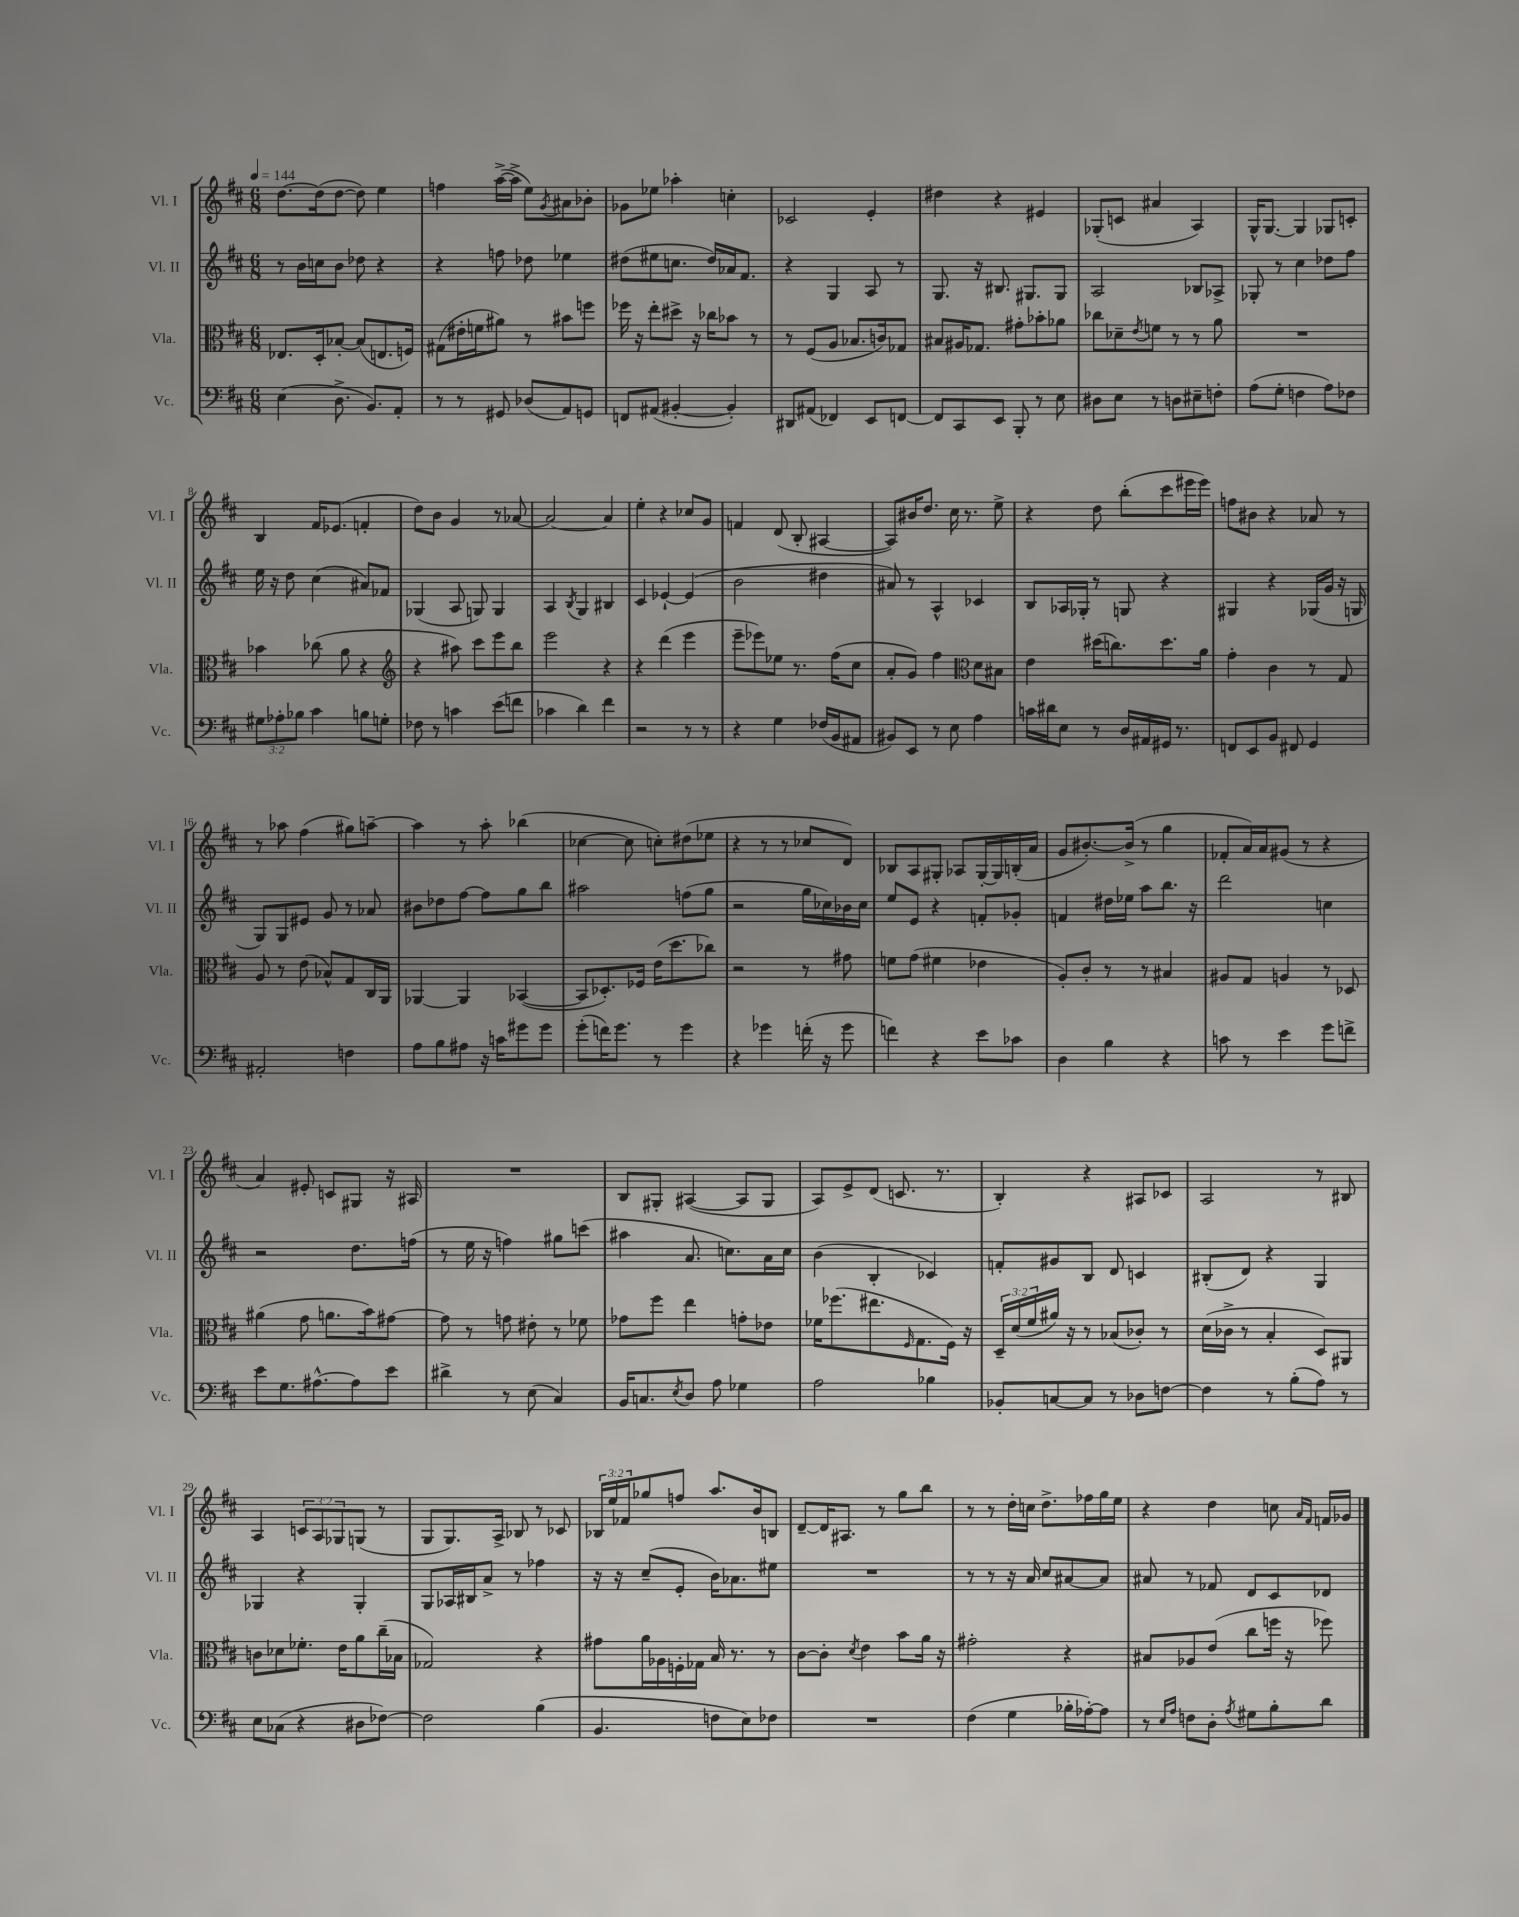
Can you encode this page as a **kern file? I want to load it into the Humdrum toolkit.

**kern	**kern	**kern	**kern
*staff4	*staff3	*staff2	*staff1
*clefF4	*clefC3	*clefG2	*clefG2
*k[f#c#]	*k[f#c#]	*k[f#c#]	*k[f#c#]
*M6/8	*M6/8	*M6/8	*M6/8
*MM144	*MM144	*MM144	*MM144
(4E\	8.E-/L	8r	[8.dd\L
.	.	16b\LL	.
.	16D'/k	16cc\J	(16dd\]k
8.D^\	[8B-'/J	8b\J	[8dd\J
.	(8B-/]L	8dd-\	8dd\])
8.BB/L)	.	.	.
.	8.E/	4r	4ee\
8AA'/J	.	.	.
.	16F/Jk)	.	.
=	=	=	=
8r	(8G#\L	4r	4ff\
8r	16e#'\L	.	.
.	16f\J	.	.
8GG#/	8a#\J)	8ff\	([16aa^\LL
.	.	.	16aa^\]JJ
(8D-/L	8r	8dd-\	8ee\L)
.	.	.	8qg/
8AA/)	8b#\L	4ee-\	8a#\
8GG/J	8ff\J	.	8b-'\J
=	=	=	=
8FF/L	16ff-\	(8dd#\L	8g-\L
.	16r	.	.
(8AA#/J	8ee'\L	8ee#\	8ee-\J
[4BB#'/	8dd#^\J	8.cc\J	4aa-'\
.	16r	.	.
.	16cc-\LK	16dd#/LL)	.
4BB#'/])	8b-\J	16a-/J	4cc'\
.	.	8.f#/J	.
.	8r	.	.
=	=	=	=
8DD#/L	8r	4r	2c-/
(8AA#/J	(8F#/L	.	.
4FF-/)	8A/J	4G/	.
.	8.B-/L	.	.
8EE/L	.	8A/	4e'/
.	16c/k)	.	.
[8FF/J	8G-/J	8r	.
=	=	=	=
8FF/]L	8B#/L	8.G/	4dd#\
8CC#/	16A#/K	.	.
.	8.G-/J	16r	.
8EE/J	.	8.B#/	4r
8BBB'/	8g#'\L	.	.
.	.	8.G#/L	.
8r	8b-'\	.	4e#/
8E\	8a-\J	8G#/J	.
=	=	=	=
8D#\L	8cc-\L	2A/	(8G-'/L
8E\J	8d-~\	.	8c/J
.	8qe/	.	.
8r	8f\J	.	4a#/
8D\L	8r	.	.
8E#~\	8r	8B-/L	4A/)
8F'\J	8a\	8A-^/J	.
=	=	=	=
(8A\L	2.r	8G-'/	16G^^/LK
.	.	.	[8.G/J
8G'\J	.	8r	.
4F\	.	4cc#\	4G/]
8A\L)	.	8dd-\L	8G-/L
8F-\J	.	8ff#\J	8c'/J
=	=	=	=
12G#\L	4b-\	16ee\	4B/
.	.	16r	.
12A-'\	.	.	.
.	.	8dd\	.
12B-\J	.	.	.
4c#\	(8cc-\	(4cc#\	16f#/LK
.	.	.	(8.e-/J
.	8a\	.	.
8B\L	4r	8a#/L)	4f'/
8G'\J	.	8f-/J	.
=	=	=	=
*	*clefG2	*	*
8F-\	4r	(4G-/	8dd\L)
8r	.	.	8b\J
4c\	8aa#\)	8A/	4g/
.	8ccc#\L	8G/)	.
(8e\L	8eee\	4G/	8r
8f\J	8bb\J	.	[8a-/
=	=	=	=
4c-\	2eee\	4A/	2a-/_
.	.	8qB/	.
4d\)	.	4G/	.
4f#\	4r	4B#/	4a-/]
=	=	=	=
2r	4r	4c#/	4ee'\
.	(4ddd\	[4e-`/	4r
8r	4eee\	(4e-/]	8cc-/L
8r	.	.	8g/J
=	=	=	=
4r	8eee~\L	2b\	4f/
.	8eee-\)	.	.
4G\	8ee-\J	.	(8d/
.	8.r	.	8B'/
(16F-/LL	.	4dd#\	[4A#/
16BB/J	(16ff#\LK	.	.
8AA#/J	8cc#\J	.	.
=	=	=	=
8BB#/L)	8a'/L	8a#/)	8A#/]L)
8EE/J	8g/J)	8r	16b#/K
.	.	.	8.dd/J
8r	4ff#\	4A^^/	.
8E\	.	.	16cc#\
.	.	.	8.r
*	*clefC3	*	*
4A\	8d\L	4c-/	.
.	8B#\J	.	8ee^\
=	=	=	=
16c\LL	4e\	8B/L	4r
16d#\J	.	.	.
8E\J	.	16A-/L	.
.	.	16G-'/JJ	.
8r	(16dd#\LK	8r	8dd\
.	8.cc\)	.	.
16D/LL	.	8G/	(8bb'\L
16AA#/	.	.	.
16GG#/JJ	8.dd#\	4r	8ccc#\
8.r	.	.	.
.	.	.	16eee#\L
.	16a\Jk	.	16eee#\JJ)
=	=	=	=
8FF/L	4g'\	4G#/	8ff\L
8EE/	.	.	8b#\J
8BB/J	4c#\	4r	4r
8FF#/	.	.	.
4GG/	8r	(16G-/LL	8a-/
.	.	16g/JJ	.
.	8G/	16r	8r
.	.	16G/	.
=	=	=	=
2AA#'/	8A/	8G/L)	8r
.	8r	8G/	8aa-\
.	(8e\	8e#/J	(4ff#\
.	8B-^^/L)	8g/	.
4F\	8G/	8r	8gg#\L)
.	16C#/L	8a-/	[8aa~\J
.	16AA/JJ	.	.
=	=	=	=
8A\L	[4AA-/	8b#\L	4aa\]
8B\	.	8dd-\	.
8A#\J	4AA-/]	[8ff#\J	8r
16r	.	8ff#\]L	8aa'\
16c\LK	.	.	.
8g#\	([4BB-/	8gg\	(4bb-\
8g#\J	.	8bb\J	.
=	=	=	=
(8g'\L	8BB-/]L	2aa#\	[4cc-\
16f\K)	8.D-'/)	.	.
8.g\J	.	.	.
.	.	.	8cc-\]
.	16F-/Jk	.	.
8r	(16e\LK	.	8cc'\L)
.	8.dd\	.	.
4g\	.	(8ff\L	(8dd#\
.	8cc-\J)	8gg\J	8ee-\J
=	=	=	=
4r	2r	2r	4r
4g-\	.	.	8r
.	.	.	8r
(16f'\	8r	16gg\LL	8cc-/L
16r	.	16cc-\)	.
8g-\	8g#\	16b-\	8d/J)
.	.	16cc-\JJ	.
=	=	=	=
4f\)	8f\L	8ee/L	8B-/L
.	(8g\J	8e/J	8A/
4r	4f#\	4r	8G#'/J
.	.	.	8A-/L
8e\L	4e-\	8f'/L	[16G#'/L
.	.	.	16G#/]
8c-\J	.	8g-'/J	(16B'/
.	.	.	16a/JJ
=	=	=	=
4D\	8A'/L)	4f/	8g/L
.	8c#'/J	.	[8.b#'/)
4B\	8r	16dd#\LL	.
.	.	16ee-\JJ	(16b#^/]Jk
.	8r	8aa\L	8r
4r	4B#/	8.bb\J	4gg\
.	.	16r	.
=	=	=	=
8c\	8A#/L	2ddd\	8f-'/L
8r	8G/J	.	16a/L)
.	.	.	16a/J
4e\	4A/	.	(8g#/J
.	.	.	8r
8g\L	8r	4cc\	4r
8f^\J	8D-/	.	.
=	=	=	=
8e\L	(4a#\	2r	4a/)
8.G\	.	.	.
.	8g\	.	8e#'/
[8.A#^^\	.	.	.
.	8.a\L	.	8c/L
8A#\]	.	8.dd\L	8G#/J
.	16b\k)	.	.
8e\J	[8g#\J	.	16r
.	.	(16ff\Jk	16A#/
=	=	=	=
4d#^\	8g#\]	8r	2.r
.	8r	16ee\	.
.	.	16r	.
8r	8g\	4ff\)	.
(8E\	8e#'\	.	.
4C#/)	8r	8gg#\L	.
.	8f-\	(8ccc\J	.
=	=	=	=
16BB/LK	8g-\L	4aa#\	8B/L
8.C/	.	.	.
.	8ff#\J	.	8G#'/J
8qE/	.	.	.
8D/J	4ee\	8.a/	([4A#/
8A\	.	.	.
.	.	8.cc\L)	.
4G-\	8g'\L	.	8A#/]L
.	8e-\J	16a\L	8G#/J
.	.	16cc\JJ	.
=	=	=	=
2A\	16f-\LK	(4b\	8A/L)
.	(8.ff-\	.	.
.	.	.	8e^/
.	8.ee#\	4B'/	(8d/J
.	.	.	8.c/
.	16qqF#/	.	.
.	8.G\	.	.
4B-\	.	4c-/)	.
.	.	.	8.r
.	16F#\Jk)	.	.
.	16r	.	.
=	=	=	=
8BB-'/L	24D~/LL	8f'/L	4B'/)
.	(24d/	.	.
.	24f#/	.	.
[8C/	16a#/JJ)	8g#/	.
.	16r	.	.
8C/]J	8r	8B/J	4r
8r	(8B-/L	8d/	.
8D-\L	8c-'/J)	4c/	8A#/L
[8F\J	8r	.	8c-/J
=	=	=	=
4F\]	(16d\LL	(8B#'/L	2A/
.	16c-^\JJ	.	.
.	8r	8d/J)	.
8r	4B'/	4r	.
(8B'\L	.	.	.
8A\J)	8D/L)	4G/	8r
8r	8AA#/J	.	8B#/
=	=	=	=
8E\L	8c\L	4G-/	4A/
(8C-\J	8d-\	.	.
4r	8.f-'\J	4r	12c/L
.	.	.	12A/
.	.	.	12G-/
.	16e\LK	.	.
8D#\L	8a\	4G-'/	(8G/J
[8F-\J)	(16cc#~\L	.	8r
.	16B-\JJ	.	.
=	=	=	=
2F-\]	2G-/)	8G/L	8G/L
.	.	16A-/L	8.G/)
.	.	16B#/J	.
.	.	8a^/J	.
.	.	.	16A^/Jk
.	.	8r	8B-/
(4B\	4r	4ff-\	8r
.	.	.	8c-/
=	=	=	=
4.BB/	8g#\L	16r	24B-/LL
.	.	.	24ee/
.	.	16r	.
.	.	.	24f-/J
.	16a\L	(8cc#~/L	8gg-/
.	16A-\	.	.
.	16F'\	8e'/J	8ff/J
.	16G-\JJ	.	.
8F\L	16B/	16b\LK)	8.aa/L
.	8.r	8.a-\	.
8E\)	.	.	.
.	.	.	16b/k
8F-\J	8r	8ee#\J	8B/J
=	=	=	=
2.r	[8c#\L	2.r	[8d~/L
.	8c#'\]J	.	16d/]K
.	.	.	8.A#/J
.	8qd/	.	.
.	4e\	.	.
.	.	.	8r
.	8b\L	.	8gg\L
.	16a\Jk	.	8bb\J
.	16r	.	.
=	=	=	=
(4F#\	2g#'\	8r	8r
.	.	8r	8r
4G\	.	16r	16dd'\LL
.	.	16a/	16cc\JJ
.	.	8cc#/L	8.dd^\L
16B-'\LL	4r	[8a#/	.
[16A-'\J)	.	.	16ff-\L
8A-\]J	.	8a#/]J	16gg\
.	.	.	16ee\JJ
=	=	=	=
8r	8B#/L	8a#/	4r
16qqE/LL	.	.	.
16qqA/JJ	.	.	.
8F\L	8A-/	8r	.
8D'\J	(8e/J	8f-/	4dd\
8qA/	.	.	.
8G#\L	8cc#\L	8d/L	.
8B'\	16ff\Jk	8c#/	8cc\
.	16r	.	.
.	.	.	16qqa/LL
.	.	.	16qqf#/JJ
8d\J	8ff-\)	8d-/J	16f/LL
.	.	.	16g-/JJ
==	==	==	==
*-	*-	*-	*-
